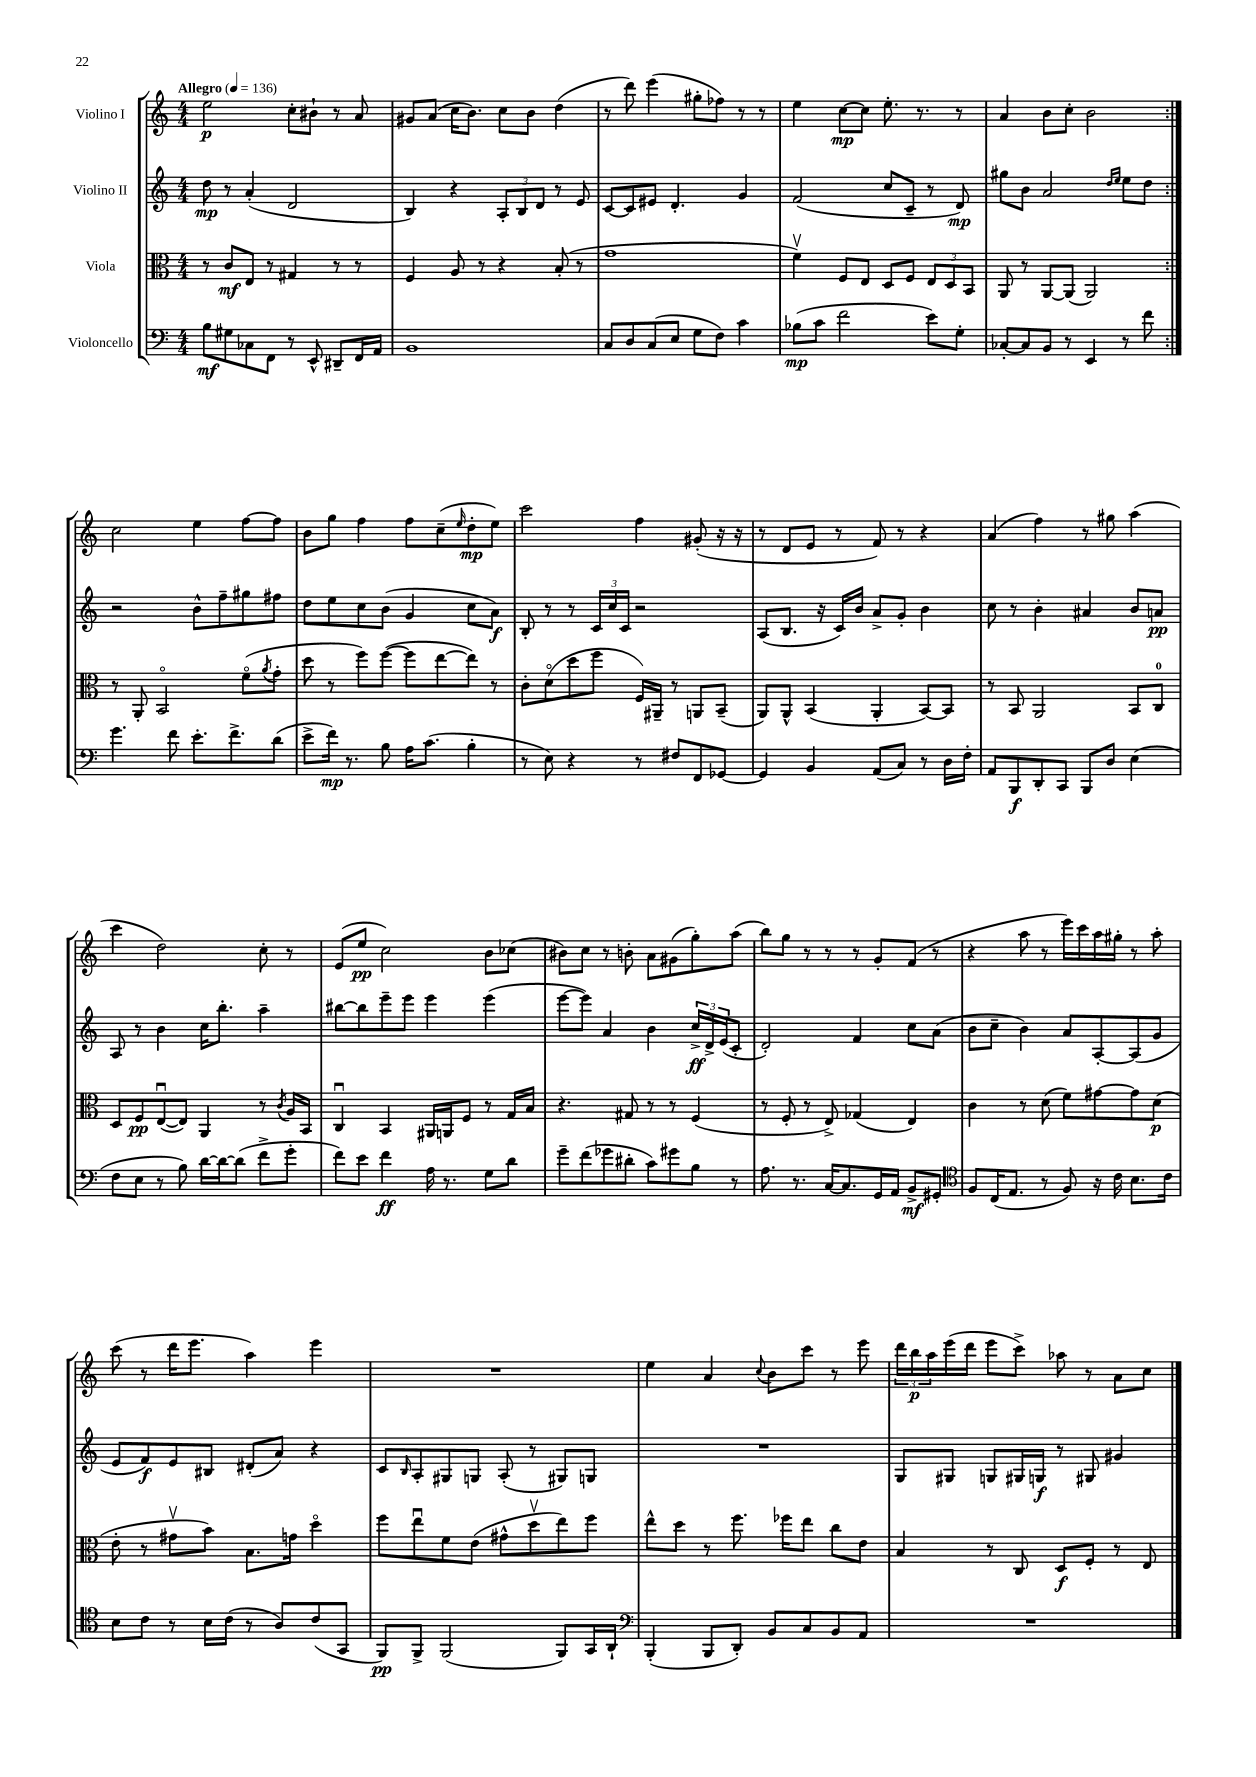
<<
\new StaffGroup <<
\new Staff = "s0" \with { instrumentName = "Violino I" } {
    \clef treble \key c \major \numericTimeSignature \time 4/4 \tempo "Allegro" 4 = 136
    \repeat volta 2 { e''2\p c''8-. bis'8-! r8 a'8 |
    gis'8 a'8( c''16 b'8.) c''8 b'8 d''4( |
    r8 d'''8) e'''4( gis''8-. fes''8) r8 r8 |
    e''4 c''8~\mp c''8 e''8.-. r8. r8 |
    a'4 b'8 c''8-. b'2 | }
    c''2 e''4 f''8~ f''8 |
    b'8 g''8 f''4 f''8 c''8--( \grace { e''16 } d''8-.\mp e''8) |
    c'''2 f''4 gis'8-.( r16 r16 |
    r8 d'8 e'8 r8 f'8) r8 r4 |
    a'4( f''4) r8 gis''8 a''4( |
    c'''4 d''2) c''8-. r8 |
    e'8( e''8\pp c''2) b'8 ces''8( |
    bis'8) c''8 r8 b'8-. a'8 gis'8( g''8-.) a''8( |
    b''8) g''8 r8 r8 r8 g'8-. f'8( r8 |
    r4 a''8 r8 e'''16) c'''16 a''16 gis''16-. r8 a''8-. |
    c'''8( r8 d'''16 e'''8. a''4) e'''4 |
    R1 |
    e''4 a'4 \appoggiatura { c''8 } b'8 c'''8 r8 e'''8 |
    \tuplet 3/2 { d'''16 b''16\p a''16 } e'''16( d'''16 e'''8 c'''8->) aes''8 r8 a'8 c''8 \bar "|." |
}
\new Staff = "s1" \with { instrumentName = "Violino II" } {
    \clef treble \key c \major \numericTimeSignature \time 4/4
    \repeat volta 2 { d''8\mp r8 a'4-.( d'2 |
    b4) r4 \tuplet 3/2 { a8-. b8 d'8 } r8 e'8 |
    c'8~ c'8 eis'8 d'4.-. g'4 |
    f'2( c''8 c'8-- r8 d'8\mp) |
    gis''8 b'8 a'2 \grace { d''16 e''16 } e''8 d''8 | }
    r2 b'8-^ f''8-- gis''8 fis''8 |
    d''8 e''8 c''8 b'8( g'4 c''8 a'8\f) |
    b8-. r8 r8 \tuplet 3/2 { c'16 c''16 c'16 } r2 |
    a8( b8. r16 c'16) b'16 a'8-> g'8-. b'4 |
    c''8 r8 b'4-. ais'4 b'8 a'8\pp |
    a8 r8 b'4 c''16 b''8.-. a''4-- |
    bis''8~ bis''8 e'''8-- e'''8 e'''4 e'''4( |
    e'''8~ e'''8) a'4 b'4 \tuplet 3/2 { c''16->\ff d'16-> e'16( } c'8-. |
    d'2-.) f'4 c''8 a'8( |
    b'8 c''8-- b'4) a'8 a8~-. a8( g'8 |
    e'8 f'8\f) e'8 bis8 dis'8-.( a'8) r4 |
    c'8 \grace { b16 } a8-. gis8 g8 a8-.( r8 gis8) g8 |
    R1 |
    g8 gis8 g8 gis16 g16\f r8 gis8 gis'4 \bar "|." |
}
\new Staff = "s2" \with { instrumentName = "Viola" } {
    \clef alto \key c \major \numericTimeSignature \time 4/4
    \repeat volta 2 { r8 c'8\mf e8 r8 gis4 r8 r8 |
    f4 a8 r8 r4 b8-.( r8 |
    g'1 |
    f'4\upbow) f8 e8 d8 f8 \tuplet 3/2 { e8 d8 b,8 } |
    a,8 r8 a,8~ a,8( a,2) | }
    r8 a,8-. b,2\flageolet f'8\flageolet( \acciaccatura { a'8 } g'8-. |
    d''8 r8 f''8) f''8~( f''8 e''8~ e''8) r8 |
    c'8-. d'8\flageolet( d''8 f''8 f16) ais,16-- r8 a,8 b,8--( |
    a,8) a,8-^ b,4( a,4-. b,8~) b,8 |
    r8 b,8 a,2 b,8 c8-0 |
    d8 f8\pp e8~\downbow( e8) a,4 r8 \acciaccatura { c'8 } a16 b,16 |
    c4\downbow b,4 ais,16 a,16 f8 r8 g16 b16 |
    r4. gis8 r8 r8 f4( |
    r8 f8-. r8 e8->) ges4( e4) |
    c'4 r8 d'8( f'8) gis'8~ gis'8 d'8\p( |
    e'8-. r8 gis'8\upbow b'8) b8. g'16 d''4\flageolet |
    f''8 e''8\downbow f'8 e'8( gis'8-^ d''8\upbow e''8) f''8 |
    e''8-^ d''8 r8 f''8. fes''16 e''8 c''8 e'8 |
    b4 r8 c8 d8\f f8-. r8 e8 \bar "|." |
}
\new Staff = "s3" \with { instrumentName = "Violoncello" } {
    \clef bass \key c \major \numericTimeSignature \time 4/4
    \repeat volta 2 { b8\mf gis8 ces8 f,8 r8 e,8-^ dis,8-- f,16 a,16 |
    b,1 |
    c8 d8 c8( e8 g8 f8) c'4 |
    bes8\mp( c'8 f'2 e'8) g8-. |
    ces8~-. ces8 b,8 r8 e,4 r8 f'8 | }
    g'4. f'8 e'8.-. f'8.-> d'8( |
    e'8-> f'16\mp) r8. b8 a16 c'8.( b4-. |
    r8 e8) r4 r8 fis8 f,8 ges,8~ |
    ges,4 b,4 a,8( c8) r8 d16 f16-. |
    a,8 b,,8\f d,8-. c,8 b,,8 d8 e4( |
    f8 e8 r8 b8) d'16~ d'16~ d'8( f'8-> g'8-. |
    f'8) e'8 f'4\ff a16 r8. g8 d'8 |
    g'8-- f'8( ges'8 dis'8-. c'8) gis'8 b8 r8 |
    a8. r8. c16~ c8. g,16 a,16 b,8->\mf gis,8-. |
    \clef tenor f8 c16( e8. r8 f8) r16 c'16 b8. c'16 |
    b8 c'8 r8 b16 c'16( r8 a8) c'8( g,8 |
    f,8\pp) f,8-> f,2( f,8) g,16 a,16-! |
    \clef bass b,,4-.( b,,8 d,8-.) b,8 c8 b,8 a,8 |
    R1 \bar "|." |
}
>>
>>
\layout { \context { \Score \remove "Bar_number_engraver" } }
